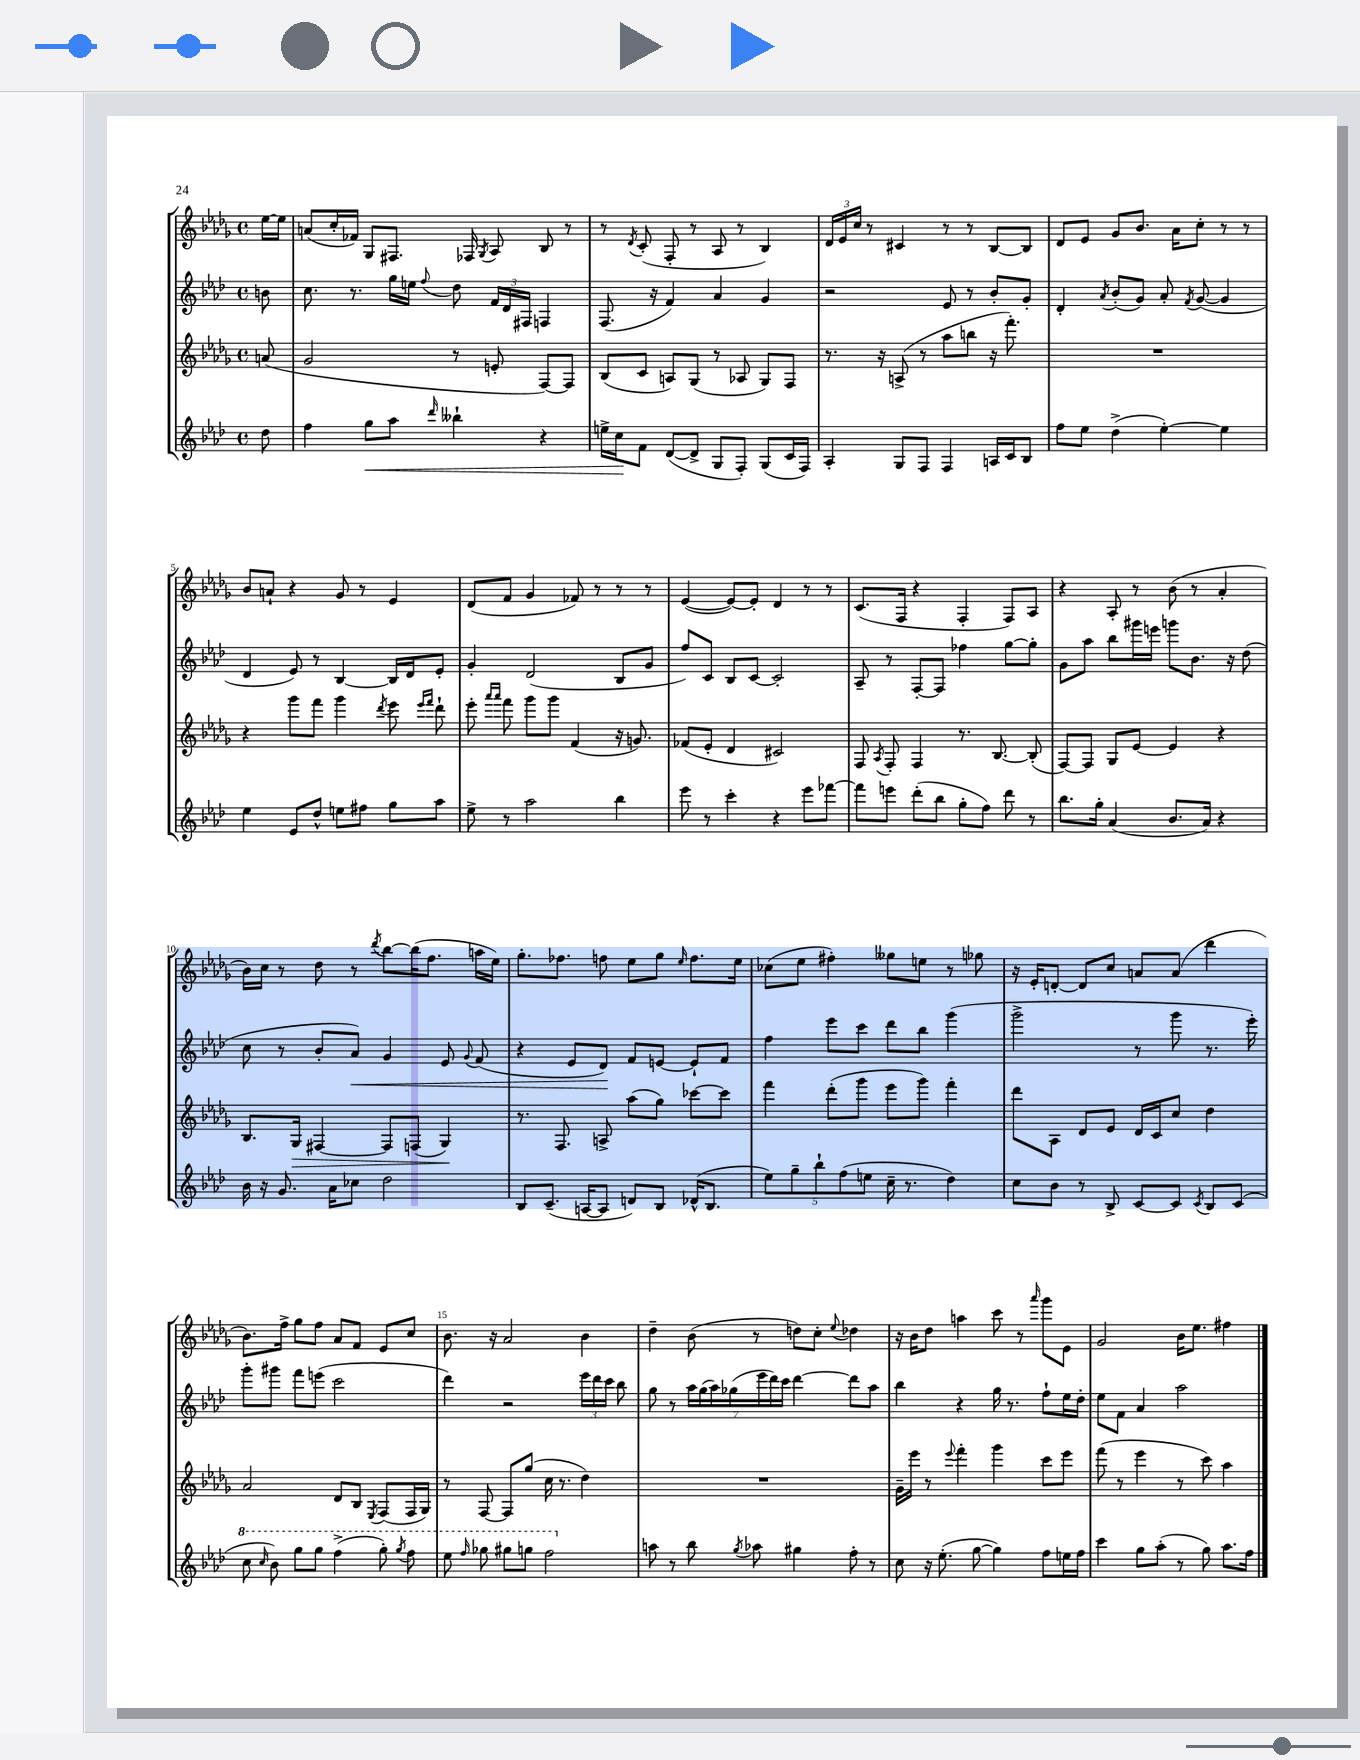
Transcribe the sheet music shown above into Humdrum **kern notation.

**kern	**dynam	**kern	**dynam	**kern	**dynam	**kern
*part4	*part4	*part3	*part3	*part2	*part2	*part1
*staff4	*staff4	*staff3	*staff3	*staff2	*staff2	*staff1
*clefG2	*	*clefG2	*	*clefG2	*	*clefG2
*k[b-e-a-d-]	*	*k[b-e-a-d-g-]	*	*k[b-e-a-d-]	*	*k[b-e-a-d-g-]
*M4/4	*	*M4/4	*	*M4/4	*	*M4/4
*met(c)	*	*met(c)	*	*met(c)	*	*met(c)
=	=	=	=	=	=	=
8dd-\	.	(8an/	.	8bn\	.	[16ee-\LL
.	.	.	.	.	.	16ee-\JJ]
=1	=1	=1	=1	=1	=1	=1
4ff\	.	2g-/	.	8.cc\	.	(8an/L
.	.	.	.	.	.	16cc'/L
.	.	.	.	8.r	.	16f-X/JJ)
!	!LO:HP:b	!	!	!	!	!
8gg\L	<	.	.	.	.	8G-/L
8aa-\J	.	.	.	16gg\LL	.	8.F#X/J
.	.	.	.	16een\JJ	.	.
16qqddd-/	.	.	.	8qqff/	.	.
4bb--X`\	.	8r	.	8dd-\	.	.
.	.	.	.	.	.	16F-X/
.	.	.	.	.	.	8qG-/
.	.	8en'/	.	24f/LL	.	8A-/
.	.	.	.	24d-/	.	.
.	.	.	.	24F#X/JJ	.	.
4r	.	[8F/L)	.	4Fn/	.	8B-/
.	.	8F/J]	.	.	.	8r
=2	=2	=2	=2	=2	=2	=2
16een^\LL	.	(8B-/L	.	(8.F/	.	8r
16cc\J	.	.	.	.	.	.
.	.	.	.	.	.	8qd-/
8f\J	[	8c/J	.	.	.	(8c'/
.	.	.	.	16r	.	.
([8d-/L	.	8An/L)	.	4f/)	.	8F'/
8d-^/J]	.	(8G-/J	.	.	.	8r
8G/L	.	8r	.	4a-/	.	8A-/
8F'/J)	.	8A-X/	.	.	.	8r
(8G/L	.	8G-/L)	.	4g/	.	4B-/)
16c/L	.	8F/J	.	.	.	.
16F/JJ)	.	.	.	.	.	.
=3	=3	=3	=3	=3	=3	=3
4A-'/	.	8.r	.	2r	.	24d-/LL
.	.	.	.	.	.	24e-/
.	.	.	.	.	.	24cc/JJ
.	.	.	.	.	.	8r
.	.	16r	.	.	.	.
8G/L	.	(8An^/	.	.	.	4c#X/
8F/J	.	8r	.	.	.	.
4F/	.	8aa-\L	.	8e-/	.	8r
.	.	8bbn\J	.	8r	.	8r
16An/LL	.	16r	.	8b-'/L	.	[8B-/L
16c/J	.	8.fff'\)	.	.	.	.
8B-/J	.	.	.	8g'/J	.	8B-/J]
=4	=4	=4	=4	=4	=4	=4
8ff\L	.	1r	.	4d-'/	.	8d-/L
8ee-\J	.	.	.	.	.	8e-/J
.	.	.	.	8qa-/	.	.
(4dd-^\	.	.	.	(8b-'/L	.	8g-/L
.	.	.	.	8g/J)	.	8.b-/J
[4ee-'\)	.	.	.	8a-'/	.	.
.	.	.	.	.	.	16a-\KL
.	.	.	.	8qf/	.	.
.	.	.	.	([8g/	.	8cc'\J
4ee-\]	.	.	.	4g/]	.	8r
.	.	.	.	.	.	8r
!!LO:LB:g=z
=5	=5	=5	=5	=5	=5	=5
4ee-\	.	4r	.	4d-/	.	8b-/L
.	.	.	.	.	.	8an`/J
8e-/L	.	8ggg-\L	.	8e-/)	.	4r
8dd-^^/J	.	8fff\J	.	8r	.	.
8een\L	.	4ggg-\	.	[4B-/	.	8g-/
8ff#X\J	.	.	.	.	.	8r
.	.	8qddd-/	.	.	.	.
8gg\L	.	8eee-\	.	16B-/LL]	.	4e-/
.	.	.	.	16d-/J	.	.
.	.	16qqeee-/LL	.	.	.	.
.	.	16qqfff/JJ	.	.	.	.
8aa-\J	.	8ddd-`\	.	8e-'/J	.	.
=6	=6	=6	=6	=6	=6	=6
8ee-^\	.	8eee-'\	.	4g'/	.	(8d-/L
.	.	16qqaaa-/LL	.	.	.	.
.	.	16qqaaa-/JJ	.	.	.	.
8r	.	8fff\	.	.	.	8f/J
2aa-\	.	8ggg-\L	.	(2d-/	.	4g-/
.	.	8ggg-\J	.	.	.	.
.	.	(4f/	.	.	.	8f-X/)
.	.	.	.	.	.	8r
4bb-\	.	16r	.	8B-/L	.	8r
.	.	8.gn/)	.	.	.	.
.	.	.	.	8g/J	.	8r
=7	=7	=7	=7	=7	=7	=7
8eee-\	.	(8f-X/L	.	8ff/L)	.	([4e-/
8r	.	8e-'/J	.	8c/J	.	.
4ccc'\	.	4d-/	.	8B-/L	.	8e-/L_)
.	.	.	.	[8c/J	.	8e-'/J]
4r	.	2c#X/)	.	2c'/]	.	4d-/
8eee-\L	.	.	.	.	.	8r
[8fff-X\J	.	.	.	.	.	8r
=8	=8	=8	=8	=8	=8	=8
8fff-\L]	.	8F/	.	8A-~/	.	(8.c/L
.	.	8qA-/	.	.	.	.
8eeen\J	.	8F'/	.	8r	.	.
.	.	.	.	.	.	16F/Jk
(8ddd-'\L	.	4F/	.	[8F'/L	.	4r
8bb-\J	.	.	.	8F/J]	.	.
8gg'\L	.	8.r	.	4ff-X\	.	4F'/
8ff\J)	.	.	.	.	.	.
.	.	[8.B-/	.	.	.	.
8ddd-\	.	.	.	[8gg\L	.	8F/L)
8r	.	(8B-'/]	.	8gg'\J]	.	8A-/J
=9	=9	=9	=9	=9	=9	=9
8.bb-\L	.	[8F/L)	.	8g\L	.	4r
.	.	8F/J]	.	8aa-\J	.	.
16gg'\Jk	.	.	.	.	.	.
(4a-/	.	8G-/L	.	8bb-\L	.	8A-'/
.	.	[8e-/J	.	16ggg#X\L	.	8r
.	.	.	.	16eeen\JJ	.	.
8.b-/L	.	4e-/]	.	8gggn\L	.	(8b-\
.	.	.	.	8.b-\J	.	8r
16a-/Jk)	.	.	.	.	.	.
4r	.	4r	.	.	.	4a-'/
.	.	.	.	16r	.	.
.	.	.	.	(8dd-\	.	.
!!LO:LB:g=z
=10	=10	=10	=10	=10	=10	=10
16b-\	.	8.B-/L	.	8cc\	.	16b-\LL)
16r	.	.	.	.	.	16cc\JJ
8.g/	.	.	.	8r	.	8r
!	!	!	!LO:HP:b	!	!	!
.	.	16G-/Jk	>	.	.	.
.	.	[4F#X/	.	8b-'/L	.	8dd-\
16a-\KL	.	.	.	.	.	.
!	!	!	!	!	!LO:HP:b	!
8cc-X\J	.	.	.	8a-/J)	<	8r
.	.	.	.	.	.	8qddd-/
2dd-\	.	8F#/L]	.	4g/	.	[8bb-\L
.	.	(8Fn/J	.	.	.	(16bb-\K]
.	.	.	.	.	.	8.ff\J
.	.	4G-/)	.	8e-/	.	.
.	.	.	.	8qqg/	.	.
.	.	.	.	(8f/	.	16aan\LL
.	.	.	.	.	.	16ee-\JJ)
.	.	.	]	.	.	.
=11	=11	=11	=11	=11	=11	=11
8B-/L	.	8.r	.	4r	.	8.gg-'\L
(8.c~/J	.	.	.	.	.	.
.	.	8.F/	.	.	.	8.ff-X\J
.	.	.	.	8e-/L	.	.
[16An/KL	.	.	.	.	.	.
8A/J]	.	8An^/	.	8d-/J)	.	8ffn\
8dn/L)	.	(8aa-\L	.	8f/L	[	8ee-\L
8B-/J	.	8gg-\J)	.	[8en/J	.	8gg-\J
.	.	.	.	.	.	16qqee-/
(16d-X^^/KL	.	[8ccc-X\L	.	8e`/L]	.	8.ff\L
8.B-/J	.	.	.	.	.	.
.	.	8ccc-\J]	.	8f/J	.	.
.	.	.	.	.	.	16ee-\Jk
=12	=12	=12	=12	=12	=12	=12
10ee-\L)	.	4fff\	.	4ff\	.	(8cc-X\L
10gg~\	.	.	.	.	.	.
.	.	.	.	.	.	8ee-\J
10bb-`\	.	.	.	.	.	.
.	.	(8ddd-'\L	.	8eee-\L	.	4ff#X'\)
(10ff\	.	.	.	.	.	.
.	.	8ggg-\J	.	8ccc\J	.	.
10een\J	.	.	.	.	.	.
16cc~\	.	8eee-\L	.	8ddd-\L	.	8gg--X\L
8.r	.	.	.	.	.	.
.	.	8ggg-\J)	.	8bb-\J	.	8een\J
4dd-\)	.	4fff'\	.	(4ggg\	.	8r
.	.	.	.	.	.	8gg-X\
=13	=13	=13	=13	=13	=13	=13
8cc\L	.	8ddd-\L	.	2ggg^\	.	16r
.	.	.	.	.	.	16e-'/KL
8b-\J	.	8A-\J	.	.	.	[8dn'/J
8r	.	8d-/L	.	.	.	8d/L]
8B-^/	.	8e-/J	.	.	.	8cc/J
[8c/L	.	16d-/LL	.	8r	.	8an/L
.	.	16c/J	.	.	.	.
8c/J]	.	8cc/J	.	8ggg\	.	(8a/J
8qc/	.	.	.	.	.	.
8B-/L	.	4dd-\	.	8.r	.	4ddd-\
(8c/J	.	.	.	.	.	.
.	.	.	.	16eee-'\)	.	.
!!LO:LB:g=z
=14	=14	=14	=14	=14	=14	=14
*8va	*	*	*	*	*	*
8ccc\	.	2a-/	.	8ggg'\L	.	8.b-\L)
16qqccc/	.	.	.	.	.	.
8bb-\)	.	.	.	8ggg#X\J	.	.
.	.	.	.	.	.	16ff^\Jk
8ggg\L	.	.	.	8fff\L	.	8gg-\L
8ggg\J	.	.	.	(8eeen\J	.	8ff\J
(4fff^\	.	8d-/L	.	2ccc\	.	8a-/L
.	.	8B-/J	.	.	.	8f/J
.	.	8qE-/	.	.	.	.
8ggg'\)	.	(8F/L	.	.	.	8e-/L
8qggg/	.	.	.	.	.	.
8fff\	.	16F/L	.	.	.	8cc/J
.	.	16G-/JJ)	.	.	.	.
=15	=15	=15	=15	=15	=15	=15
8eee-\	.	8r	.	4ddd-\)	.	8.b-\
16qqfff/	.	.	.	.	.	.
8ggg-X\	.	[8F/	.	.	.	.
.	.	.	.	.	.	16r
8ggg#X\L	.	8F/L]	.	2r	.	2a-/
8gggn\J	.	(8gg-/J	.	.	.	.
2fff\	.	16cc\	.	.	.	.
.	.	8.r	.	.	.	.
.	.	4dd-\)	.	24eee-\LL	.	4b-\
.	.	.	.	24ddd-\	.	.
.	.	.	.	24ccc\JJ	.	.
.	.	.	.	8bb-\	.	.
=16	=16	=16	=16	=16	=16	=16
*X8va	*	*	*	*	*	*
8aan\	.	1r	.	8gg\	.	4dd-~\
8r	.	.	.	8r	.	.
8bb-\	.	.	.	28aa-\LL	.	(8b-\
.	.	.	.	(28gg\	.	.
.	.	.	.	28aa-\)	.	.
.	.	.	.	(28gg-X\	.	.
8qgg/	.	.	.	.	.	.
8aa-X\	.	.	.	.	.	8r
.	.	.	.	28eee-\	.	.
.	.	.	.	28ddd-\)	.	.
.	.	.	.	28ccc\JJ	.	.
4gg#X\	.	.	.	[4ddd-\	.	8ddn\L)
.	.	.	.	.	.	8cc'\J
.	.	.	.	.	.	8qqee-/
8ff'\	.	.	.	8ddd-\L]	.	4dd-X\
8r	.	.	.	8aa-\J	.	.
=17	=17	=17	=17	=17	=17	=17
8cc\	.	16g-~\LL	.	4bb-\	.	16r
.	.	16eee-\JJ	.	.	.	16b-\KL
16r	.	8r	.	.	.	8dd-\J
(8.ee-'\	.	.	.	.	.	.
.	.	8qqeee-/	.	.	.	.
.	.	4fff'\	.	4r	.	4aan\
[8gg\	.	.	.	.	.	.
4gg\])	.	4ggg-\	.	16gg\	.	8ccc\
.	.	.	.	8.r	.	.
.	.	.	.	.	.	8r
.	.	.	.	.	.	16qqaaa-/
8ff\L	.	8ccc\L	.	8ff`\L	.	8ggg-\L
16een\L	.	8eee-\J	.	16ee-\L	.	8e-\J
16ff\JJ	.	.	.	16dd-'\JJ	.	.
=18	=18	=18	=18	=18	=18	=18
4ccc\	.	(8fff\	.	8ee-\L	.	2g-/
.	.	8r	.	8f\J	.	.
8gg\L	.	4eee-\	.	4a-/	.	.
(8aa-'\J	.	.	.	.	.	.
8r	.	8r	.	2aa-\	.	16b-\KL
.	.	.	.	.	.	8.ee-\J
8gg\)	.	8ccc\)	.	.	.	.
8.aa-\L	.	4aa-\	.	.	.	4ff#X\
16ff\Jk	.	.	.	.	.	.
==	==	==	==	==	==	==
*-	*-	*-	*-	*-	*-	*-
